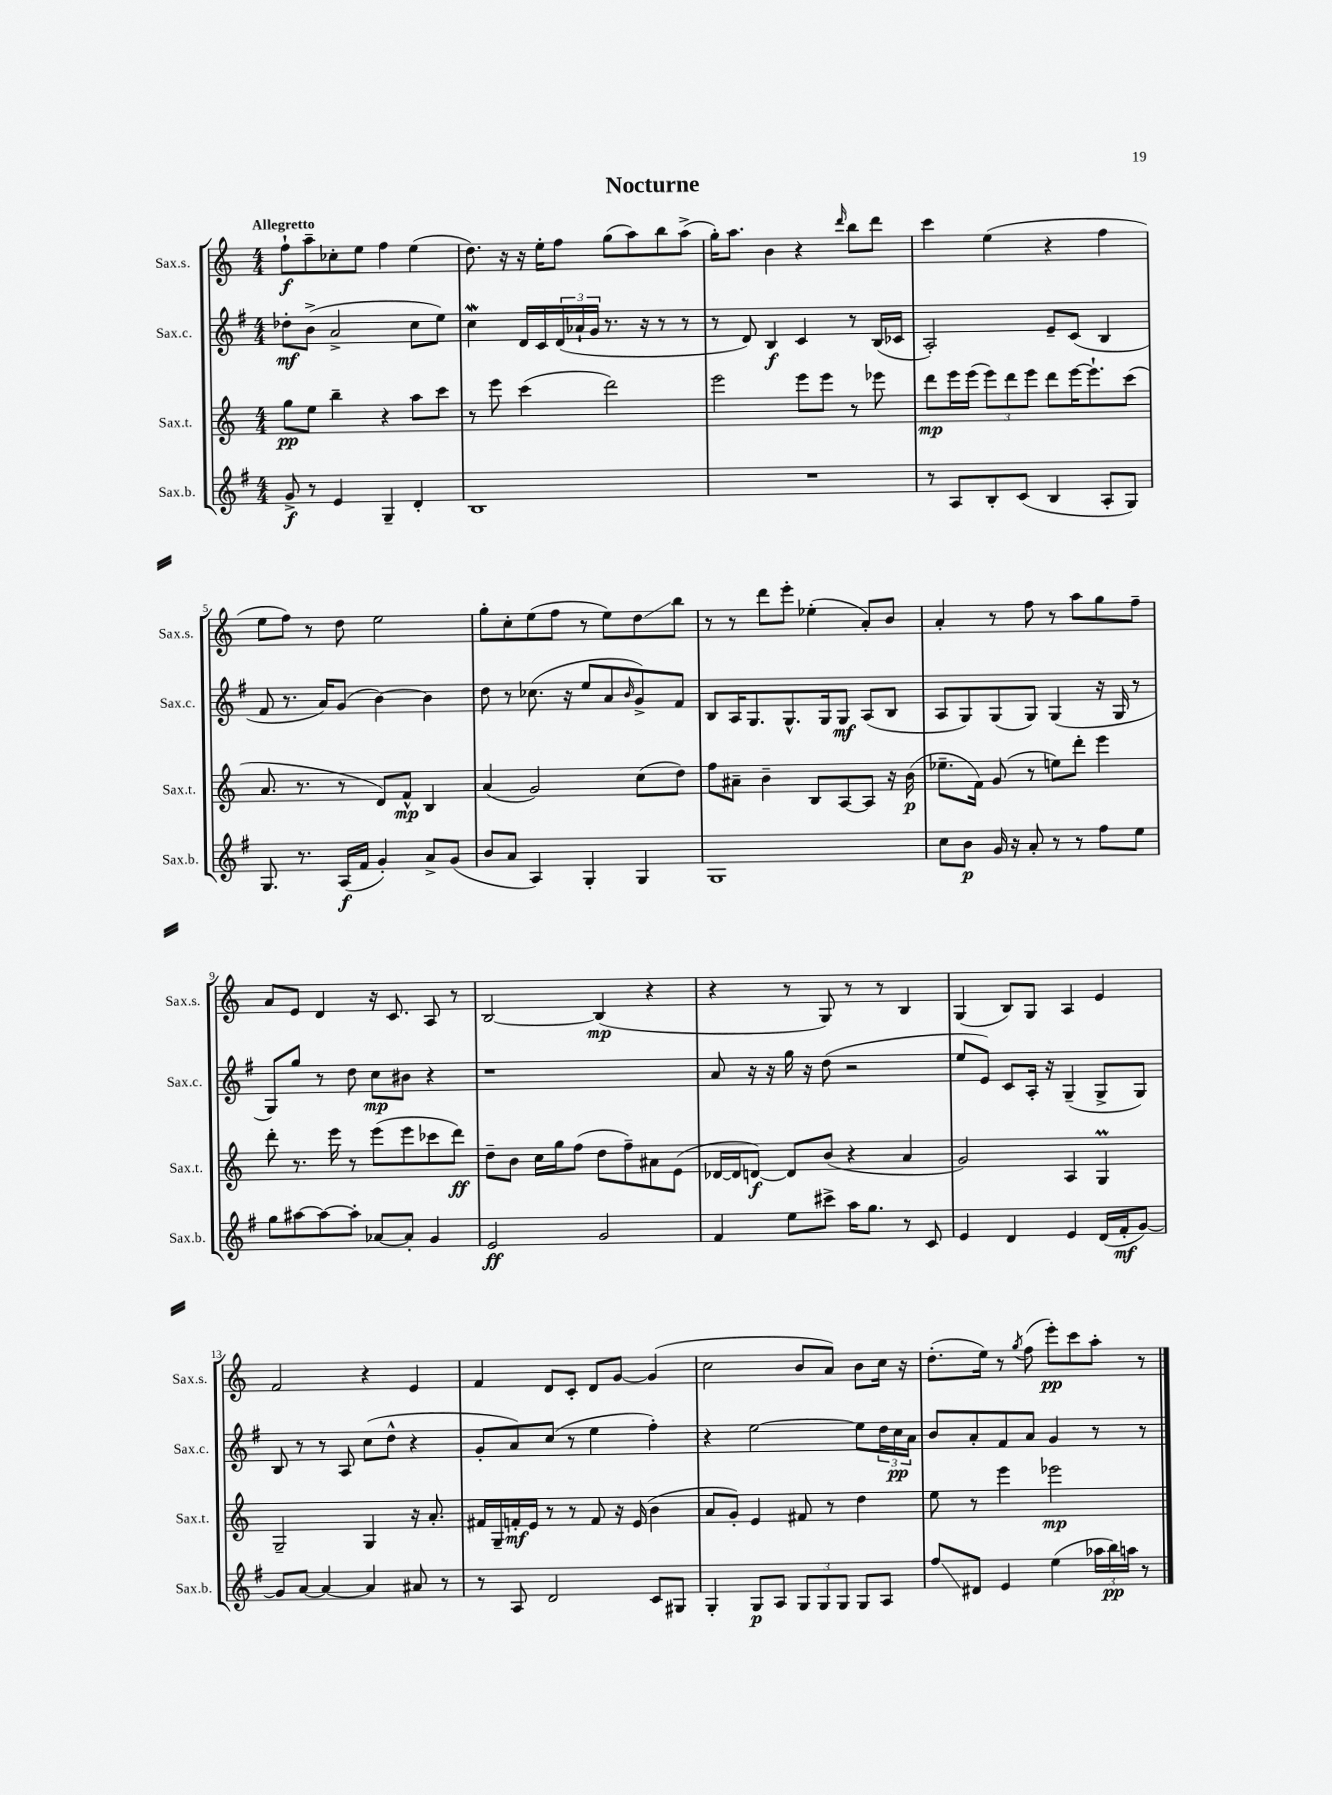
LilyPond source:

\header { title = "Nocturne" }
<<
\new StaffGroup <<
\new Staff = "s0" \with { instrumentName = "Sax.s." shortInstrumentName = "Sax.s." } {
    \clef treble \key c \major \numericTimeSignature \time 4/4 \tempo "Allegretto"
    f''8-!\f a''8-- ces''8-. e''8 f''4 e''4( |
    d''8.) r16 r16 e''16-. f''8 g''8( a''8) b''8 a''8->( |
    g''16-.) a''8. b'4 r4 \grace { d'''16 } b''8 d'''8 |
    c'''4 e''4( r4 f''4 |
    e''8 f''8) r8 d''8 e''2 |
    g''8-. c''8-. e''8( f''8 r8 e''8) d''8\glissando b''8 |
    r8 r8 d'''8 e'''8-. ees''4-.( a'8-.) b'8 |
    a'4-. r8 f''8 r8 a''8 g''8 f''8-- |
    a'8 e'8 d'4 r16 c'8. a8 r8 |
    b2~ b4\mp( r4 |
    r4 r8 g8) r8 r8 b4 |
    g4( b8) g8 a4 e'4 |
    f'2 r4 e'4 |
    f'4 d'8 c'8-. d'8 g'8~ g'4( |
    c''2 b'8 a'8) b'8 c''16 r16 |
    d''8.-.( e''16) r8 \acciaccatura { g''8 } f''8( e'''8-.\pp) c'''8 a''8-. r8 \bar "|." |
}
\new Staff = "s1" \with { instrumentName = "Sax.c." shortInstrumentName = "Sax.c." } {
    \clef treble \key g \major \numericTimeSignature \time 4/4
    des''8-.\mf b'8->( a'2-> c''8 e''8) |
    c''4\mordent d'16 c'16 \tuplet 3/2 { d'16( aes'16-! g'16 } r8. r16 r8 r8 |
    r8 d'8) b4\f c'4 r8 b16( ces'16 |
    a2-.) e'8-- c'8( b4 |
    fis'8 r8. a'16) g'8( b'4~) b'4 |
    d''8 r8 ces''8.( r16 e''8 a'8 \grace { b'16 } g'8->) fis'8 |
    b8 a16 g8. g8.-^ g16 g8\mf a8( b8 |
    a8 g8) g8( g8) g4( r16 g16 r8 |
    g8) g''8 r8 d''8 c''8\mp bis'8 r4 |
    r1 |
    a'8 r16 r16 g''16 r16 d''8( r2 |
    e''8 e'8) c'8 a16-. r16 g4--( g8-> g8) |
    b8 r8 r8 a8 c''8( d''8-^ r4 |
    g'8-. a'8) c''8( r8 e''4 fis''4-.) |
    r4 e''2~ e''8 \tuplet 3/2 { d''16 c''16\pp a'16 } |
    b'8 a'8-. fis'8 a'8 g'4 r8 r8 \bar "|." |
}
\new Staff = "s2" \with { instrumentName = "Sax.t." shortInstrumentName = "Sax.t." } {
    \clef treble \key c \major \numericTimeSignature \time 4/4
    g''8\pp e''8 b''4-- r4 a''8 c'''8 |
    r8 e'''8 c'''4( d'''2) |
    e'''2 e'''8 e'''8 r8 ees'''8 |
    d'''8\mp e'''16 e'''16( \tuplet 3/2 { e'''8) d'''8 e'''8 } d'''8 e'''16~ e'''8.-! c'''8( |
    a'8. r8. r8 d'8) f'8-^\mp b4 |
    a'4( g'2) c''8( d''8) |
    f''8 ais'8-- b'4-- b8 a8~ a8 r16 b'16\p( |
    ees''8.-- f'16) g'8( r8 e''8) d'''8-. e'''4 |
    d'''8-. r8. e'''16 r8 e'''8( e'''8 ces'''8 d'''8\ff) |
    d''8-- b'8 c''16 g''16 f''8( d''8 f''8--) ais'8 e'8( |
    des'16~ des'16 d'8~\f) d'8 b'8( r4 a'4 |
    g'2) a4 g4\prall |
    g2-- g4 r16 a'8.-. |
    fis'16 g16-- f'16-.\mf e'16 r8 r8 f'8 r16 e'16( b'4 |
    a'8 g'8-.) e'4 fis'8 r8 d''4 |
    e''8 r8 e'''4 ees'''2\mp \bar "|." |
}
\new Staff = "s3" \with { instrumentName = "Sax.b." shortInstrumentName = "Sax.b." } {
    \clef treble \key g \major \numericTimeSignature \time 4/4
    g'8->\f r8 e'4 g4-- d'4-. |
    b1 |
    R1 |
    r8 a8 b8-. c'8( b4 a8-. g8) |
    g8. r8. a16\f( fis'16 g'4-.) a'8-> g'8( |
    b'8 a'8 a4) g4-. g4 |
    g1 |
    c''8 b'8\p g'16 r16 a'8-. r8 r8 fis''8 e''8 |
    g''8 ais''8~ ais''8~ ais''8-. aes'8~ aes'8-. g'4 |
    e'2\ff g'2 |
    fis'4 e''8 cis'''8-> a''16 g''8. r8 c'8 |
    e'4 d'4 e'4 d'16( fis'16-.\mf g'8~) |
    g'8 a'8~ a'4~ a'4 ais'8 r8 |
    r8 a8 d'2 c'8 gis8 |
    g4-. g8\p a8 \tuplet 3/2 { g8 g8 g8 } g8 a8 |
    fis''8\glissando dis'8 e'4 e''4( \tuplet 3/2 { aes''16 b''16\pp) a''16 } r8 \bar "|." |
}
>>
>>
